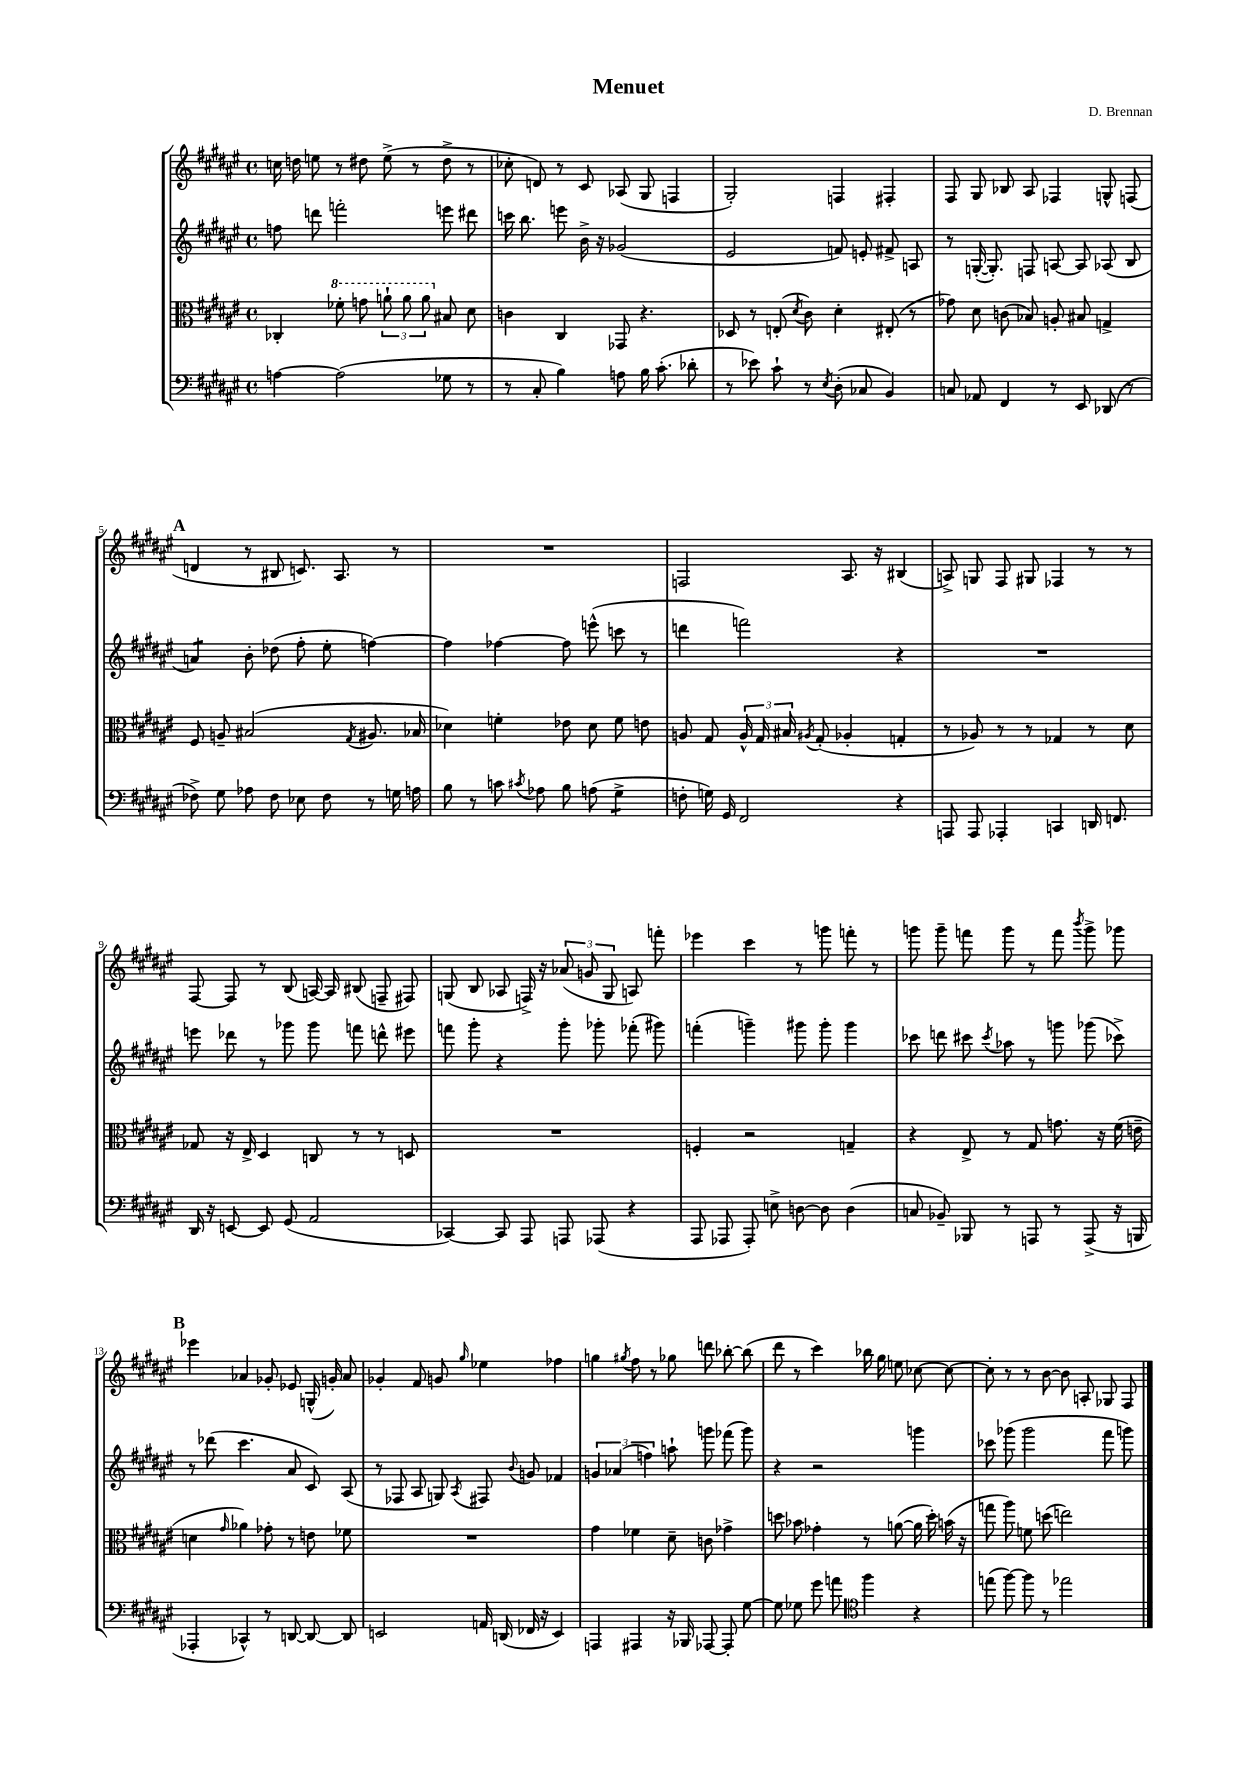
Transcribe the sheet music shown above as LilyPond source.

\header { title = "Menuet" composer = "D. Brennan" }
<<
\new StaffGroup <<
\new Staff = "s0" {
    \clef treble \key fis \major \defaultTimeSignature \time 4/4
    \autoBeamOff c''16 d''16 e''8 r8 dis''8 e''8->( r8 dis''8-> r8 |
    ces''8-. d'8) r8 cis'8 aes8( gis8 f4 |
    gis2-.) f4 fis4-. |
    fis8 gis8 bes8 ais8 fes4 g8-^ f8( |
    \mark \markup { \bold "A" } d'4 r8 bis8 c'8.) ais8. r8 |
    R1 |
    f2 ais8. r16 bis4( |
    a8->) g8 fis8 gis8 fes4 r8 r8 |
    fis8~ fis8 r8 b8( a16~) a16 bis8( f8-- fis8) |
    g8( b8 aes8 f16->) r16 \tuplet 3/2 { aes'8( g'8 g8 } a8) f'''8-. |
    ees'''4 cis'''4 r8 g'''8 f'''8-. r8 |
    g'''8 g'''8-- f'''8 g'''8 r8 f'''8 \acciaccatura { b'''8 } g'''8-> ges'''8 |
    \mark \markup { \bold "B" } ees'''4 aes'4 ges'8-. ees'8 g16-^( g'16-.) aes'8 |
    ges'4-. fis'8 g'8 \grace { gis''16 } ees''4 fes''4 |
    g''4 \acciaccatura { gis''8 } fis''8 r8 ges''8 d'''8 bes''8~-. bes''8( |
    dis'''8 r8 cis'''4) bes''16 gis''16 e''8 ces''8~ ces''8~ |
    ces''8-. r8 r8 b'8~ b'8 a8-. ges8 fis8 \bar "|." |
}
\new Staff = "s1" {
    \clef treble \key fis \major \defaultTimeSignature \time 4/4
    \autoBeamOff f''8 d'''8 f'''2-. e'''8 dis'''8 |
    c'''16 b''8. e'''8 b'16-> r16 ges'2( |
    eis'2 f'8) e'8-. fis'8-> a8 |
    r8 g16~-.( g8.-.) f8 a8~ a8 aes8( b8 |
    \mark \markup { \bold "A" } a'4:8) b'8-. des''8( fis''8-. eis''8-. f''4~) |
    f''4 fes''4~ fes''8 e'''8-^( c'''8 r8 |
    d'''4 f'''2) r4 |
    R1 |
    e'''8 des'''8 r8 ges'''8 ges'''8 f'''8 d'''8-^ eis'''8 |
    f'''8 gis'''8-. r4 gis'''8-. ges'''8-. fes'''8-.( gis'''8) |
    f'''4-.( g'''4--) gis'''8 gis'''8-. gis'''4 |
    ces'''8 d'''8 cis'''8 \acciaccatura { cis'''8 } aes''8 r8 g'''8 ges'''8( ces'''8->) |
    \mark \markup { \bold "B" } r8 des'''8( cis'''4. ais'8 cis'8) ais8( |
    r8 fes8 ais8 g8) \acciaccatura { ais8 } fis8 \appoggiatura { b'8 } g'8 fes'4 |
    \tuplet 3/2 { g'4 aes'4( f''4) } a''8-! g'''8 fes'''8( g'''8) |
    r4 r2 g'''4 |
    ces'''8 ges'''8( ges'''2 fis'''8 g'''8) \bar "|." |
}
\new Staff = "s2" {
    \clef alto \key fis \major \defaultTimeSignature \time 4/4
    \autoBeamOff ces4-. \ottava #1 fes''8-. g''8 \tuplet 3/2 { a''8-! a''8 a''8 \ottava #0 } bis8 dis'8 |
    c'4 cis4 ges,8 r4. |
    des8 r8 e8-.( \acciaccatura { dis'8 } cis'8) dis'4-. eis8-.( r8 |
    ges'8) dis'8 c'8( bes8) a8-. bis8 g4-> |
    \mark \markup { \bold "A" } fis8 a8-- bis2( \acciaccatura { gis8 } ais8. bes16 |
    des'4) f'4-. ees'8 des'8 f'8 e'8 |
    a8 gis8 \tuplet 3/2 { a16-^ gis16 bis16 } \acciaccatura { ais8 } gis8-.( aes4-. g4-. |
    r8 aes8) r8 r8 ges4 r8 dis'8 |
    ges8 r16 eis16-> dis4 c8 r8 r8 d8 |
    R1 |
    f4-. r2 g4-- |
    r4 eis8-> r8 gis8 g'8. r16 fis'16( e'16-- |
    \mark \markup { \bold "B" } d'4 \grace { gis'16 } aes'4) ges'8-. r8 e'8 fes'8 |
    R1 |
    gis'4 fes'4 dis'8-- c'8 ges'4-> |
    d''8 bes'8 ges'4-. r8 a'8~( a'16 d''16-.) b'16( r16 |
    g''8 ais''8) f'8 d''8( e''2) \bar "|." |
}
\new Staff = "s3" {
    \clef bass \key fis \major \defaultTimeSignature \time 4/4
    \autoBeamOff a4~ a2( ges8 r8 |
    r8 cis8-. b4) a8 b16 cis'8.-.( des'8-. |
    r8 ees'8) cis'8-! r8 \acciaccatura { eis8 } dis8-.( ces8 b,4) |
    c8 aes,8 fis,4 r8 eis,8 des,8( r8 |
    \mark \markup { \bold "A" } fes8->) gis8 aes8 fes8 ees8 fes8 r8 g16 a16 |
    b8 r8 c'8 \acciaccatura { cis'8 } aes8 b8 a8( gis4:8-> |
    f8-. g16) gis,16 fis,2 r4 |
    a,,8 a,,8 aes,,4-. c,4 d,16 f,8. |
    dis,16 r16 e,8~ e,8 gis,8( ais,2 |
    ces,4~) ces,8 ais,,8 a,,8 aes,,8( r4 |
    ais,,8 aes,,8 aes,,8-.) e8-> d8~ d8 d4( |
    c8 bes,8--) bes,,8 r8 a,,8 r8 a,,8->( r16 b,,16 |
    \mark \markup { \bold "B" } aes,,4-. ces,4-^) r8 d,8~ d,8~ d,8 |
    e,2 a,16 d,16( fes,16 r16 e,4) |
    a,,4 ais,,4 r16 bes,,16 aes,,8~ aes,,8-. gis8~ |
    gis8 ges8 gis'8 a'8 \clef tenor fis''4 r4 |
    e''8( fis''8~) fis''8 r8 ees''2 \bar "|." |
}
>>
>>
